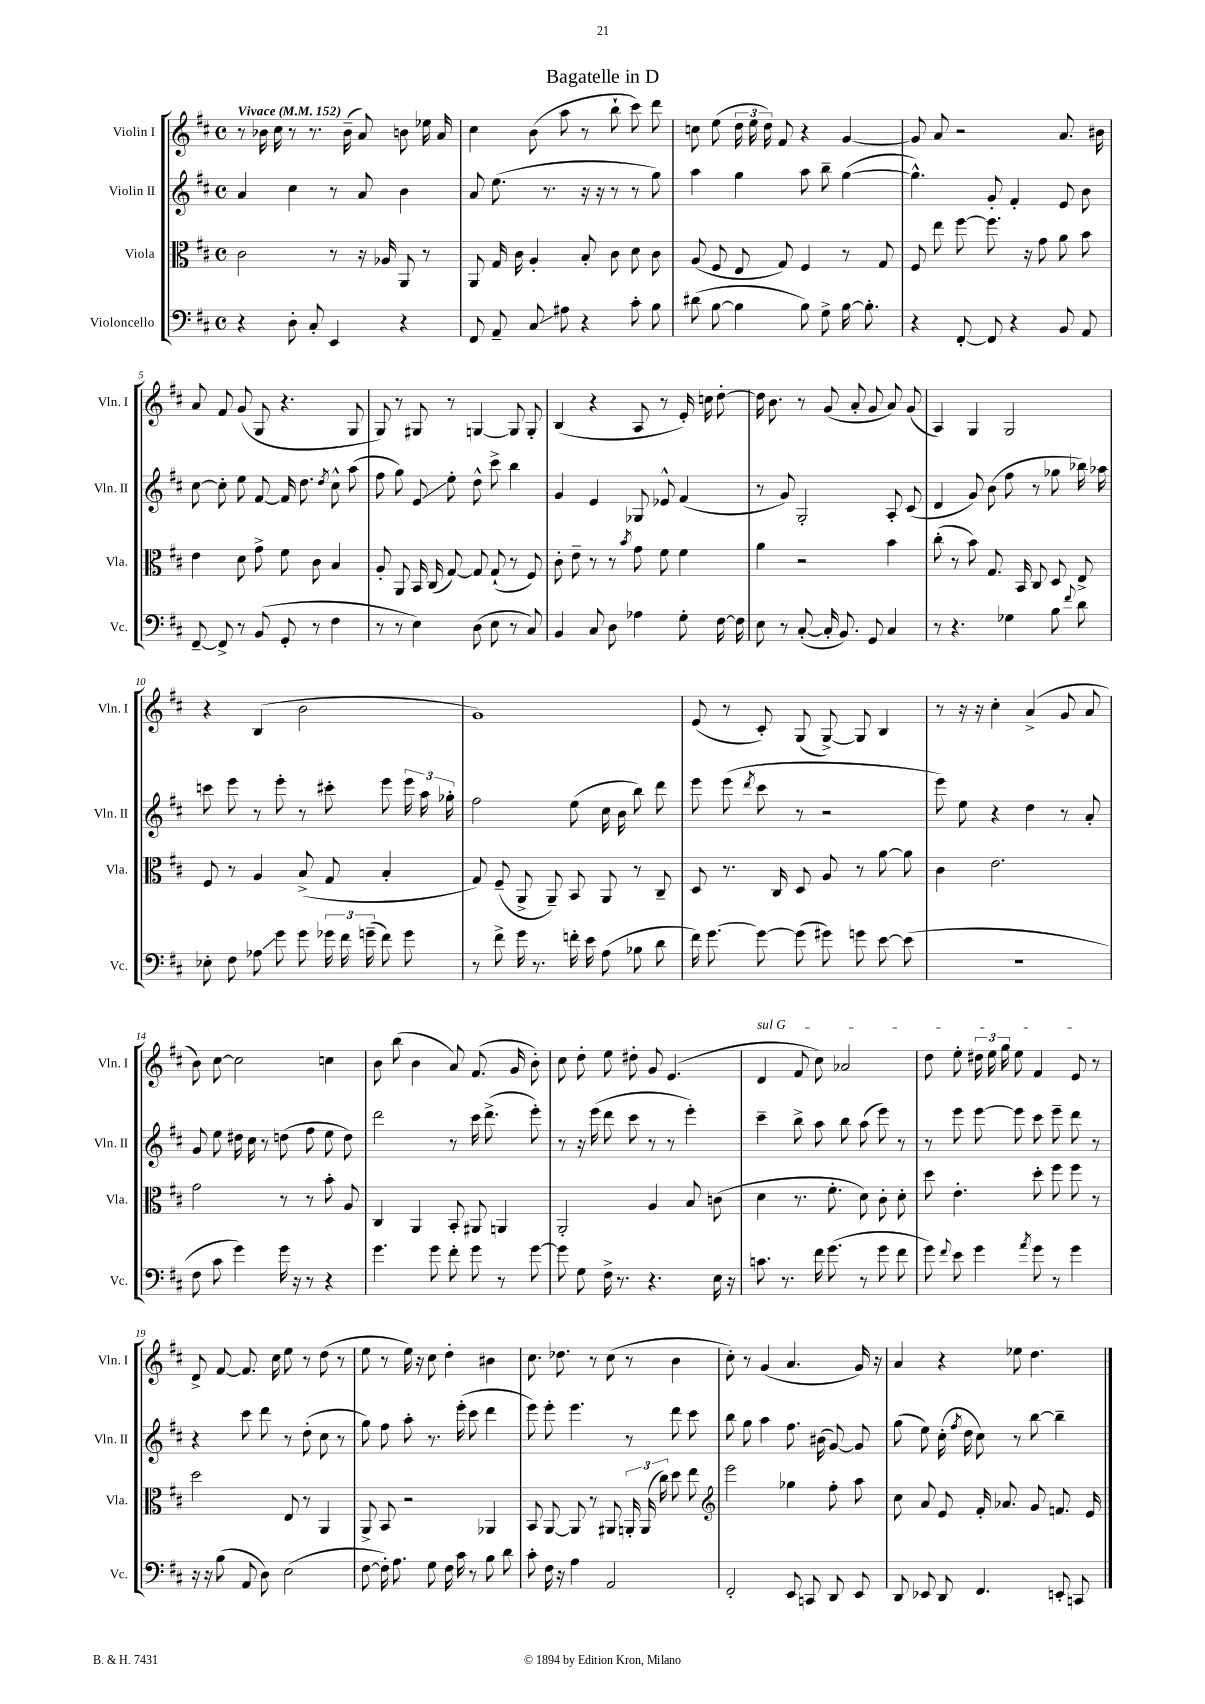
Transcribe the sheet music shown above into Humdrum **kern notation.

**kern	**kern	**kern	**kern
*staff4	*staff3	*staff2	*staff1
*clefF4	*clefC3	*clefG2	*clefG2
*k[f#c#]	*k[f#c#]	*k[f#c#]	*k[f#c#]
*M4/4	*M4/4	*M4/4	*M4/4
*met(c)	*met(c)	*met(c)	*met(c)
*MM152	*MM152	*MM152	*MM152
4r	2c#	4a	8r
.	.	.	16b-
.	.	.	16cc#
8D'	.	4cc#	8r
8C#'	.	.	8.r
4EE	8r	8r	.
.	.	.	(16b-~
.	16r	8a	8a)
.	16A-	.	.
4r	8AA	4b	8b
.	8r	.	16ee-
.	.	.	16a
=	=	=	=
8FF#	8AA	8a	4cc#
8AA~	16G	(8.ee	.
.	16c#	.	.
8C#	4A'	.	(8b
.	.	8.r	.
8A#	.	.	8aa
4r	8B'	16r	8r
.	.	16r	.
.	8c#	8r	8bb`
8c#'	8d	8r	8ccc#)
8B	8c#	8gg)	8ddd
=	=	=	=
(8d#	(8A	4aa	8cc
[8B	8F#	.	(8ee
4B]	8E	4gg	24dd
.	.	.	24ee
.	.	.	24dd)
.	8G)	.	8f#
8B)	4F#	8aa	4r
8G^	.	8bb~	.
[16B	8r	([4gg	[4g
8.B']	.	.	.
.	8G	.	.
=	=	=	=
4r	8F#	4.gg^^])	8g]
.	8ee	.	8a
[8FF#'	[8ff#	.	2r
8FF#]	8.ff#]	8g'	.
4r	.	4f#'	.
.	16r	.	.
.	8g	.	.
8BB	8a	8e	8.a
8AA	8b	8b	.
.	.	.	16b#
=	=	=	=
[8FF#~	4e	[8cc#	8a
8FF#^]	.	8cc#']	8f#
8r	8d	8ee	(8g
(8BB	8g^	[8f#	8G
8GG'	8f#	16f#]	4.r
.	.	8.dd	.
8r	8c#	.	.
.	.	8qdd	.
4F#	4B	8cc#^^	.
.	.	(8aa	8G
=	=	=	=
8r	8A'	8ff#	8G)
8r	8AA	8gg)	8r
4E)	16BB	8e	8G#
.	(16C#	.	.
.	[8G)	8ee'	8r
(8D	8G]	8dd^^	[4G
8E	(8G`	8ccc#^	.
8r	8r	4bb	8G]
8C#)	8F#)	.	8G'
=	=	=	=
4BB	8c#'	4g	(4B
.	8e~	.	.
8C#	8r	4e	4r
8D	8r	.	.
.	8qb	.	.
4A-	8g	8G-	8A
.	8f#	8e-^^	8r
8G'	4f#	(4f#	16e')
.	.	.	16cc
[16F#	.	.	[8dd'
16F#]	.	.	.
=	=	=	=
8E	4a	8r	16dd]
.	.	.	8.b
8r	.	8g)	.
([8C#'	2r	2G'	8r
16C#']	.	.	(8g
8.BB)	.	.	.
.	.	.	8a'
8GG	.	.	8g
4C#	4b	8A'	8a)
.	.	(8c#	(8g
=	=	=	=
8r	(8cc#'	4d	4A)
4.r	8r	.	.
.	8b)	8g)	4G
.	8.G	(8b	.
4G-	.	8ff#	2G
.	16BB	.	.
.	8C#	8r	.
8B	8D	8gg-	.
8qqf#	.	.	.
8d	8E^	16bb-)	.
.	.	16aa-	.
=	=	=	=
8E-'	8F#	8ccc	4r
8F#	8r	8eee	.
8A-	4A	8r	(4B
8g	.	8eee'	.
8g	(8B^	8r	2b
24g-	8G	8ccc#'	.
24f#	.	.	.
(24g~	.	.	.
8f#)	4B'	8eee	.
8g	.	24eee	.
.	.	24aa	.
.	.	24gg-'	.
=	=	=	=
8r	8G)	2ff#	1g)
8f#^	(8F#~	.	.
16g	8AA^	.	.
8.r	.	.	.
.	8AA~)	.	.
16f'	8BB	(8ee	.
16e	.	.	.
(8A	8AA	16cc#	.
.	.	16b	.
8B-	8r	8bb)	.
8d	8C#~	8ddd	.
=	=	=	=
16f#)	8D	8eee	(8e
[8.g	.	.	.
.	8.r	(8eee	8r
.	.	8qddd	.
8g_	.	8ccc#	8c#')
.	16C#	.	.
(8g]	8D	8r	(8G
8g#)	8A	2r	[8G^)
8g	8r	.	8G]
[8e	[8a	.	4B
(8e]	8a]	.	.
=	=	=	=
1r	4c#	8eee)	8r
.	.	8ee	16r
.	.	.	16r
.	2.e	4r	4cc#'
.	.	4dd	(4a^
.	.	8r	8g
.	.	8a'	8a
=	=	=	=
8F#	2g	8g	8b)
8c#	.	8ee	[8cc#
4g)	.	16dd#	2cc#]
.	.	16cc#	.
.	.	8r	.
16g	8r	(8dd	.
16r	.	.	.
8r	8r	8ff#	.
4r	8b'	8ee	4cc
.	8A	8dd)	.
=	=	=	=
4.g	4C#	2ddd	8b
.	.	.	(8bb
.	4AA	.	4b
8g	.	.	.
8f#'	8BB'	8r	8a)
8g	8AA#	16ccc#	(8.f#
.	.	(8.ddd^	.
8r	4AA	.	.
.	.	.	16g
[8g	.	8eee')	8b')
=	=	=	=
8g]	2AA'	8r	8cc#
8G	.	16r	8dd'
.	.	(16eee	.
16F#^	.	8ddd	8ee
8.r	.	.	.
.	.	8ccc#	8dd#'
4.r	4A	8r	8g
.	.	8r	(4.e
.	8B	4eee')	.
16E	(8c	.	.
16r	.	.	.
=	=	=	=
8.c	4d	4ccc#~	4d
8.r	.	.	.
.	8.r	8bb^	8f#
16f#	.	8aa	8cc#)
(8.g	8.f#'	.	.
.	.	8bb	2a-
8r	8d)	(8aa	.
8g	8c#'	8eee)	.
8f#	8d'	8r	.
=	=	=	=
8g)	8dd	8r	8dd
8qqf#	.	.	.
8e	4.e'	8eee	8ee'
4g	.	[8eee	24dd#
.	.	.	24ee
.	.	.	24gg
.	.	8eee]	8ee
8qa	.	.	.
8g	8dd'	8ccc#	4f#
8r	8ff#	8eee~	.
4g	8ff#	8ddd	8e
.	8r	8r	8r
=	=	=	=
16r	2dd	4r	8d^
16r	.	.	.
(8B	.	.	[8f#
8AA	.	8ccc#	8.f#]
8D)	.	8ddd	.
.	.	.	16cc#
(2E	8E	8r	8ee
.	8r	(8dd'	8r
.	4AA	8cc#	(8dd
.	.	8r	8r
=	=	=	=
[8F#	8AA^	8gg)	8ee
16F#'])	8BB	8ff#	8r
8.A	.	.	.
.	2r	8aa'	16ee)
.	.	.	16r
8G	.	8.r	8cc#
16F#	.	.	4dd'
16c#	.	(16eee'	.
8r	.	8ccc#	.
8B	4AA-	4ddd	4b#
8d	.	.	.
=	=	=	=
8c#'	8BB	8eee)	8.cc#
16F#	[8AA	8eee'	.
16r	.	.	8.dd-
4A	8AA]	4.eee	.
.	8r	.	8r
2AA	8AA#	.	(8cc#
.	24AA'	8r	8r
.	(24AA	.	.
.	24cc#)	.	.
.	8dd	8ddd	4b
.	8ee	8ccc#	.
=	=	=	=
*	*clefG2	*	*
2FF#'	2eee	8bb	8cc#')
.	.	8gg	8r
.	.	4aa	(4g
8EE	4gg-	8.ff#	4.a
8CC	.	.	.
.	.	(16b#	.
8DD	8ff#'	[8g)	.
8EE	8aa	8g]	16g)
.	.	.	16r
=	=	=	=
8DD	8cc#	(8gg	4a
8EE-	8a	8ee)	.
8DD	8e	(16cc#'	4r
.	.	8qff#	.
.	.	16dd	.
4.FF#	16f#'	8cc#)	.
.	8.a-	.	.
.	.	8r	8ee-
.	8g	[8bb	4.dd
8EE'	8.f	4bb~]	.
8CC	.	.	.
.	16e	.	.
==	==	==	==
*-	*-	*-	*-
